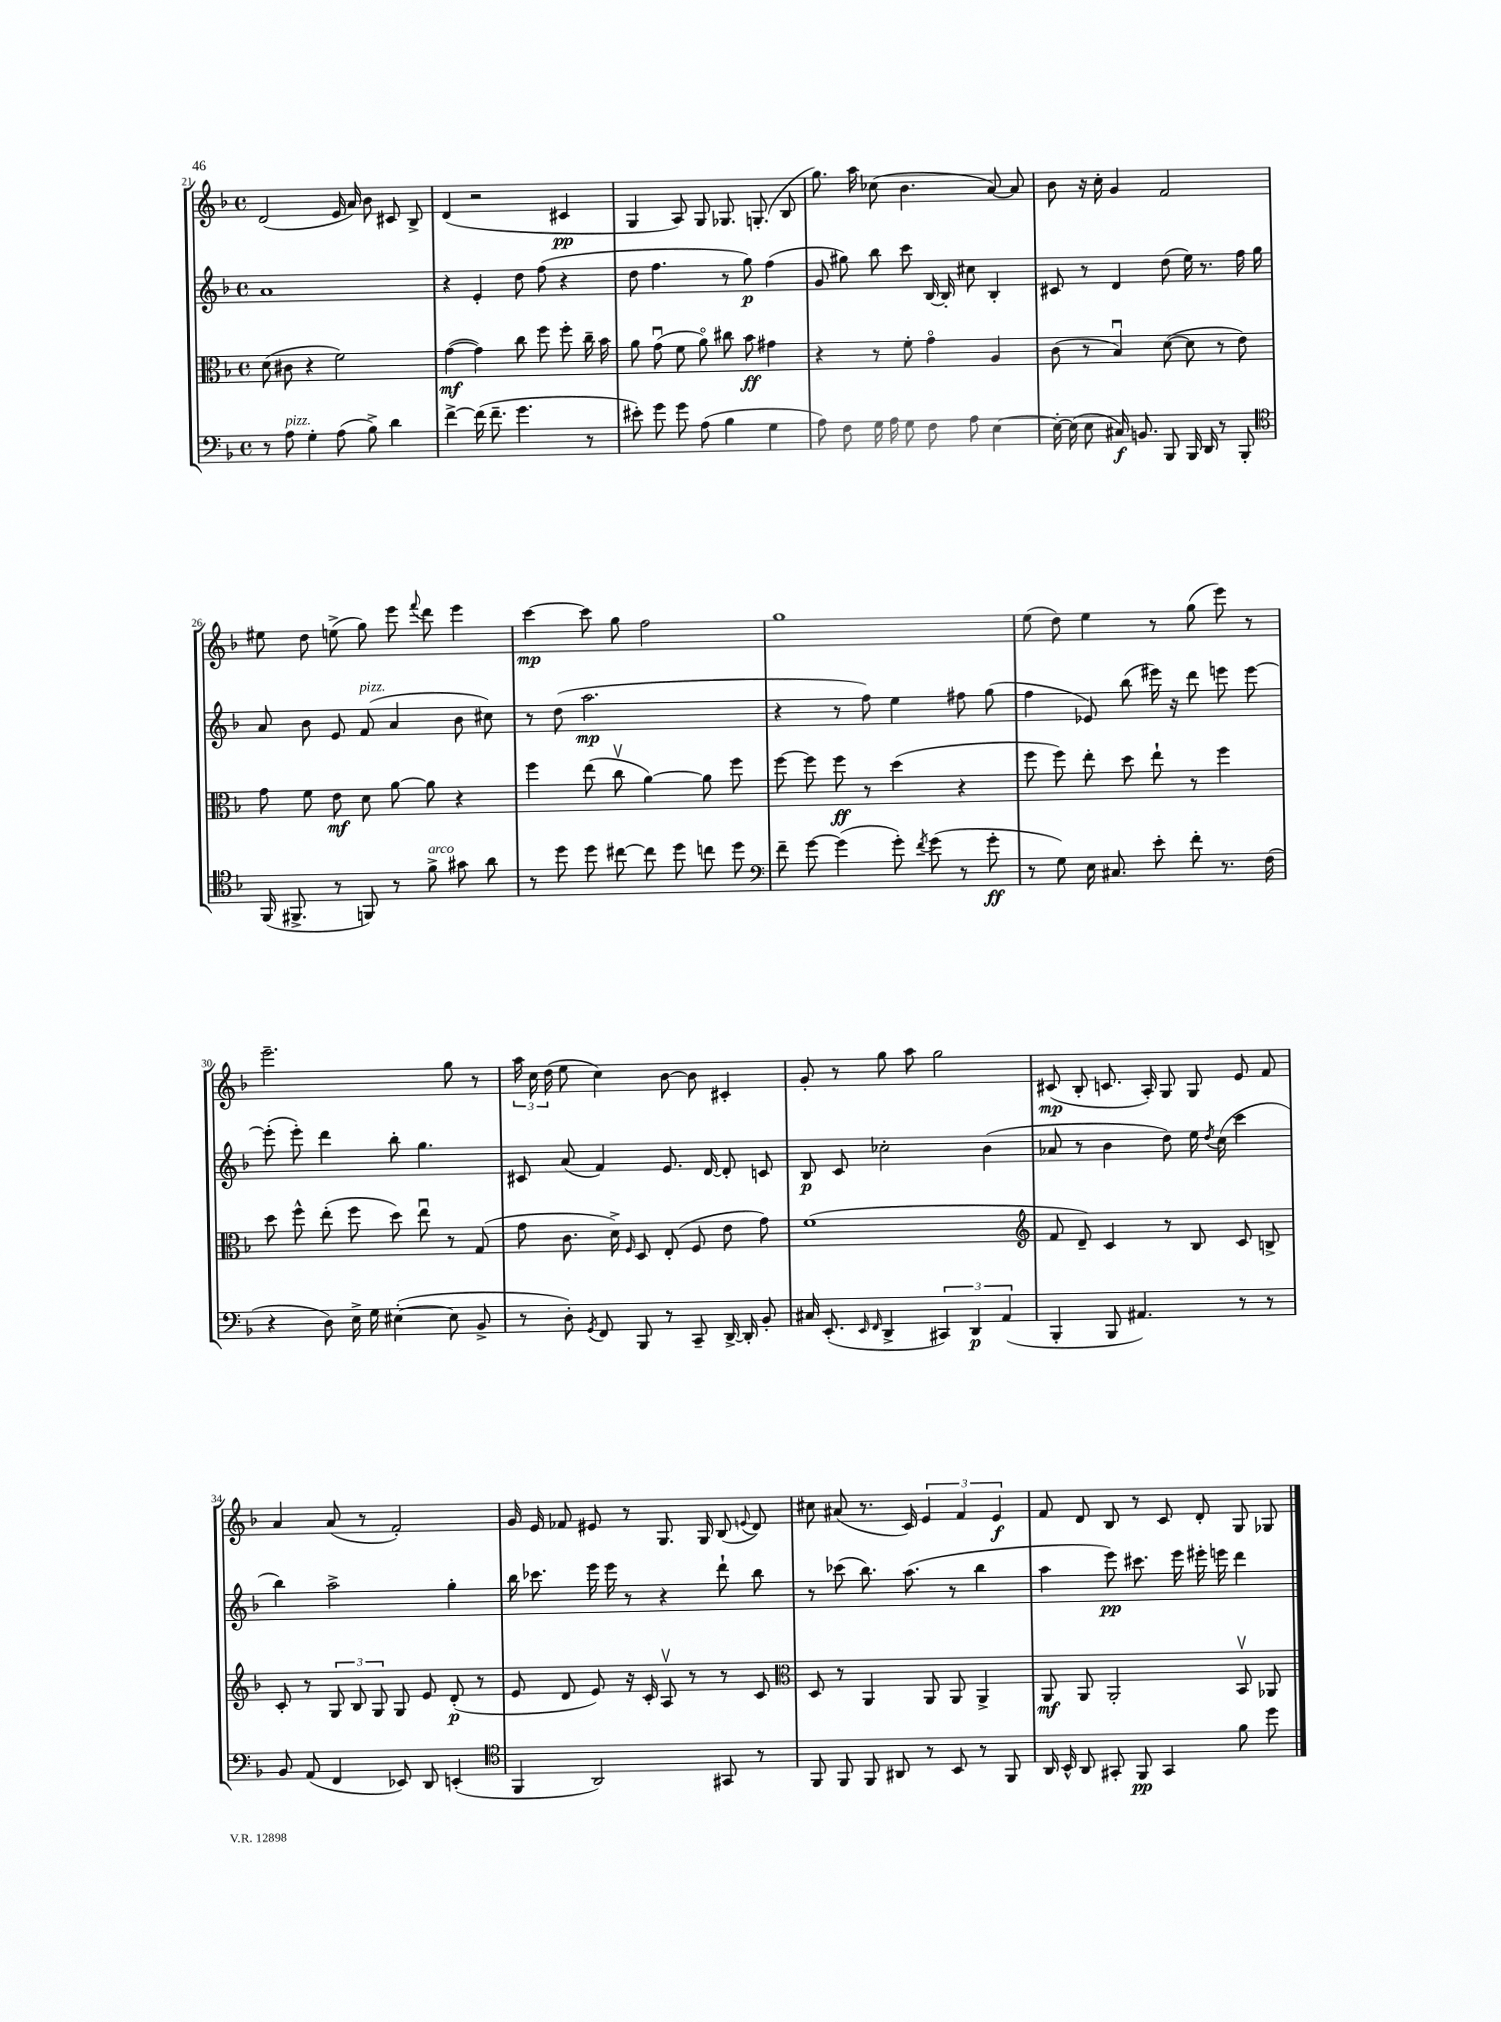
<<
\new StaffGroup <<
\new Staff = "s0" {
    \clef treble \key f \major \defaultTimeSignature \time 4/4
    \autoBeamOff d'2( e'16 a'16) bes'8 cis'8 bes8-> |
    d'4( r2 cis'4\pp |
    g4 a8) g8 ges8. g8.-.( bes8 |
    g''8.) a''16 ces''8( bes'4. a'8~) a'8 |
    bes'8 r16 c''16-. g'4 f'2 |
    eis''8 d''8 e''8->( g''8) e'''8 \appoggiatura { f'''8 } d'''8 e'''4 |
    c'''4~\mp c'''8 g''8 f''2 |
    g''1 |
    e''8( d''8) e''4 r8 g''8( e'''8) r8 |
    e'''2.-- g''8 r8 |
    \tuplet 3/2 { a''16 c''16 d''16( } e''8 c''4) bes'8~ bes'8 cis'4-. |
    g'8-. r8 g''8 a''8 g''2 |
    cis'8\mp( bes8-. c'8. a16-.) g8 g8 e'8 f'8 |
    a'4 a'8( r8 f'2-.) |
    g'16 e'16 fes'8 eis'8 r8 g8. g16 bes8( \appoggiatura { e'8 } d'8) |
    cis''8 ais'8( r8. c'16) \tuplet 3/2 { e'4 f'4 e'4\f } |
    f'8 d'8 bes8 r8 c'8 d'8-. g8 ges8 \bar "|." |
}
\new Staff = "s1" {
    \clef treble \key f \major \defaultTimeSignature \time 4/4
    \autoBeamOff a'1 |
    r4 e'4-. d''8 f''8( r4 |
    d''8 f''4. r8 g''8\p) f''4( |
    g'8 gis''8) bes''8 c'''8 bes16~ bes16-. cis''8 bes4-. |
    cis'8 r8 d'4 d''8( e''16) r8. f''16 g''16 |
    a'8 bes'8 e'8 f'8^\markup { \italic "pizz." }( a'4 bes'8 cis''8) |
    r8 d''8( a''2.\mp |
    r4 r8 f''8) e''4 fis''8 g''8( |
    f''4 ees'8) bes''8( eis'''16) r16 d'''8 e'''8 e'''8~ |
    e'''8-.( e'''8-.) d'''4 bes''8-. g''4. |
    cis'8 a'8( f'4) e'8. d'16~ d'8-. c'8 |
    bes8\p c'8 ces''2-. bes'4( |
    aes'8 r8 bes'4 d''8) e''16 \acciaccatura { d''8 } c''16( c'''4 |
    bes''4) a''2-> g''4-. |
    bes''16 ces'''8. e'''16 e'''16 r8 r4 d'''8-! bes''8 |
    r8 ces'''8( bes''8.) a''8.( r8 bes''4 |
    a''4 e'''8\pp) cis'''8. e'''16 eis'''16-. e'''16 d'''4 \bar "|." |
}
\new Staff = "s2" {
    \clef alto \key f \major \defaultTimeSignature \time 4/4
    \autoBeamOff d'8( cis'8 r4 f'2) |
    g'4~\mf( g'4) c''8 f''8 f''8-. c''16-- bes'16 |
    a'8 g'8\downbow( f'8 a'8\flageolet) cis''8 bes'8\ff gis'4 |
    r4 r8 f'8-. g'4\flageolet a4 |
    c'8( r8 bes4\downbow) d'8~( d'8 r8 e'8) |
    g'8 f'8 e'8\mf d'8 a'8~ a'8 r4 |
    f''4 e''8( c''8\upbow a'4~) a'8 f''8 |
    f''8~ f''8 f''8\ff r8 d''4( r4 |
    f''8 f''8) e''8-. d''8 e''8-! r8 f''4 |
    d''8 f''8-^ e''8-.( f''8 d''8) e''8\downbow r8 g8( |
    g'8 c'8. d'16->) \grace { f16 } d8 e8-.( f8 e'8 g'8) |
    f'1( |
    \clef treble f'8 d'8--) c'4 r8 bes8 c'8 b8-> |
    c'8-. r8 \tuplet 3/2 { g8 bes8 g8 } g8 e'8 d'8-.\p( r8 |
    e'8 d'8 e'8) r16 c'16-. a8\upbow r8 r8 c'8 |
    \clef alto d8 r8 a,4 a,8 a,8 a,4-> |
    a,8\mf a,8 a,2-. bes,8\upbow aes,8 \bar "|." |
}
\new Staff = "s3" {
    \clef bass \key f \major \defaultTimeSignature \time 4/4
    \autoBeamOff r8 a8^\markup { \italic "pizz." } g4-. a8( bes8->) d'4 |
    f'4~-> f'16( f'8.-- g'4. r8 |
    eis'8-.) g'8 g'8 a8( bes4 g4 |
    a8) f8 g16 a16 g8 f8 a8 e4~ |
    e16~-. e16( e8 cis16\f) b,8. bes,,8 bes,,16 d,16 r8 bes,,8-. |
    \clef tenor f,16( fis,8.-> r8 f,8) r8 f'8->^\markup { \italic "arco" } gis'8 a'8 |
    r8 d''8 d''8 cis''8~ cis''8 d''8 c''8 d''8 |
    \clef bass f'8-- g'8~ g'4( g'8-.) \acciaccatura { f'8 } g'8( r8 g'8-.\ff |
    r8 g8) e16 cis8. e'8-. f'8-. r8. f16( |
    r4 d8) e16-> g16 eis4~-.( eis8 bes,8-> |
    r8 d8-.) \acciaccatura { g,8 } f,8 bes,,8 r8 c,8-- d,16~-> d,16-. bes,8-. |
    cis16 e,8.-.( \grace { e,16 f,16 } d,4-> \tuplet 3/2 { cis,4) d,4\p a,4( } |
    bes,,4-. bes,,8 ais,4.) r8 r8 |
    bes,8 a,8( f,4 ees,8) d,8 e,4-.( |
    \clef tenor f,4 a,2) gis,8 r8 |
    f,8 f,8 f,8 ais,8 r8 bes,8 r8 f,8 |
    a,16 bes,16-^ a,8 gis,8-. f,8\pp gis,4 f'8 d''8 \bar "|." |
}
>>
>>
\layout { \context { \Score currentBarNumber = #21 } }
